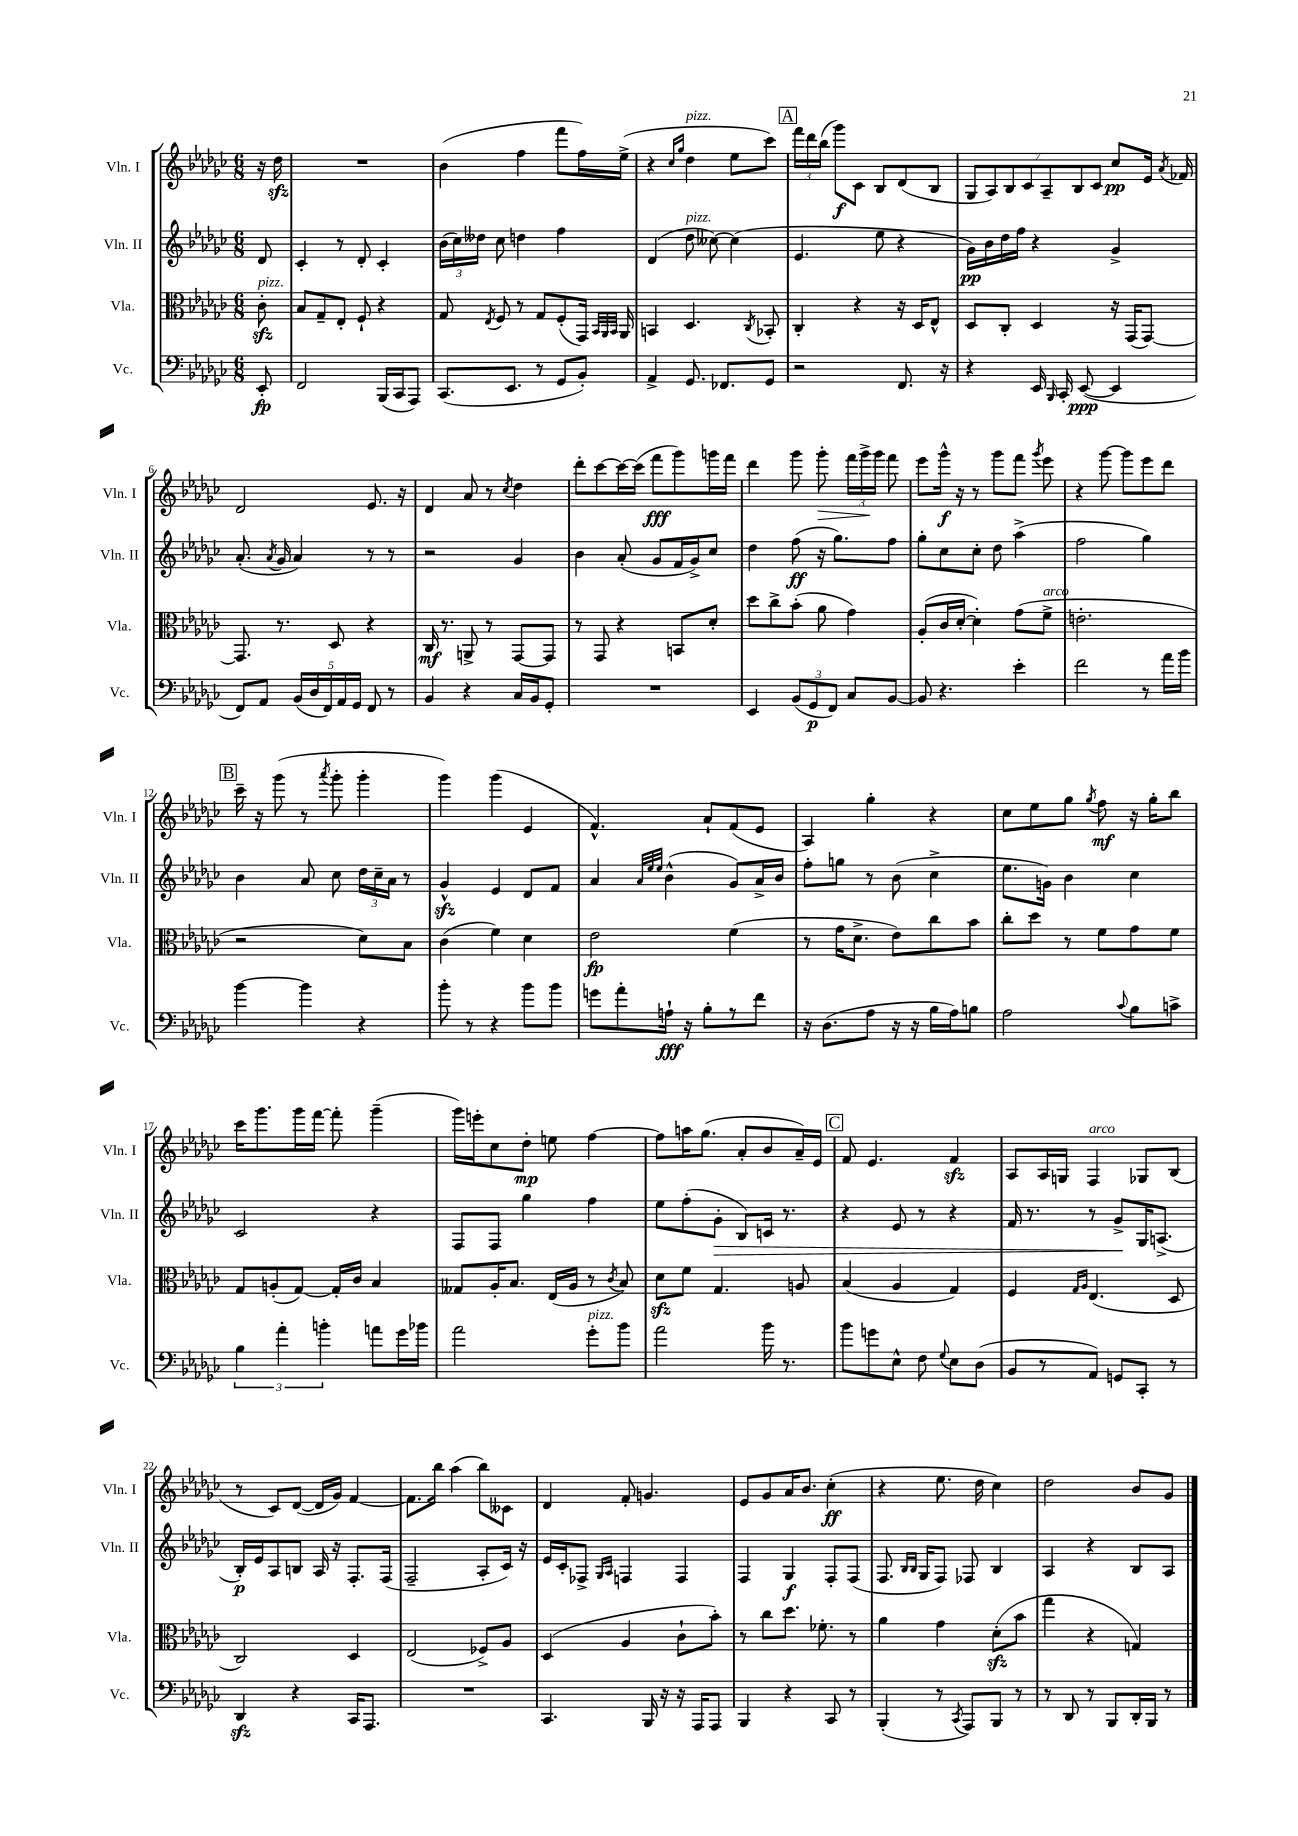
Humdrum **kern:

**kern	**kern	**kern	**kern
*staff4	*staff3	*staff2	*staff1
*clefF4	*clefC3	*clefG2	*clefG2
*k[b-e-a-d-g-c-]	*k[b-e-a-d-g-c-]	*k[b-e-a-d-g-c-]	*k[b-e-a-d-g-c-]
*M6/8	*M6/8	*M6/8	*M6/8
8EE-'	8c-'	8d-	16r
.	.	.	16dd-
=	=	=	=
2FF	8B-	4c-'	2.r
.	8G-~	.	.
.	8E-'	8r	.
.	8F`	8d-'	.
(16BBB-	4r	4c-'	.
16CC-	.	.	.
8AAA-)	.	.	.
=	=	=	=
(8.CC-	8G-	(24b-	(4b-
.	.	24cc-)	.
.	.	24dd--	.
.	8qE-	.	.
.	8F	8cc-	.
8.EE-	.	.	.
.	8r	4dd	4ff
8r	8G-	.	.
8GG-	(8F'	4ff	8fff
8BB-')	16GG-)	.	16ff)
.	32qqBB-	.	.
.	32qqAA-	.	.
.	32qqBB-	.	.
.	16AA-	.	(16ee-^
=	=	=	=
4AA-^	4BB	(4d-	4r
.	.	.	16qqcc-
.	.	.	16qqgg-
8.GG-	4.D-	8dd-	4dd-
.	.	[8cc--)	.
8.FF-	.	.	.
.	.	(4cc--]	8ee-
.	8qC-	.	.
8GG-	8BB-'	.	8ccc-)
=	=	=	=
2r	4C-'	4.e-	24fff
.	.	.	24ddd-
.	.	.	(24bb-
.	.	.	8ggg-)
.	4r	.	8c-
.	.	8ee-	8B-
8.FF	16r	4r	(8d-
.	16D-	.	.
.	8E-^^	.	8B-
16r	.	.	.
=	=	=	=
4r	8D-	16g-)	14G-
.	.	16b-	.
.	.	.	14A-)
.	8C-'	16dd-	.
.	.	.	14B-
.	.	16ff	.
.	.	.	14c-
16EE-	4D-	4r	.
.	.	.	14A-~
16qqBBB-	.	.	.
16CC-'	.	.	.
.	.	.	14B-
([8EE-	.	.	.
.	.	.	14c-
4EE-]	16r	4g-^	8cc-
.	(16GG-	.	.
.	[8GG-)	.	16e-
.	.	.	8qa-
.	.	.	16f-
=	=	=	=
8FF)	8.GG-]	(8.a-'	2d-
8AA-	.	.	.
.	.	8qa-	.
.	8.r	16g-	.
(20BB-	.	4a-)	.
20D-	.	.	.
20FF)	.	.	.
.	8D-	.	.
20AA-	.	.	.
20GG-	.	.	.
8FF	4r	8r	8.e-
8r	.	8r	.
.	.	.	16r
=	=	=	=
4BB-	16C-	2r	4d-
.	8.r	.	.
4r	8AA^	.	8a-
.	8r	.	8r
.	.	.	8qcc-
16C-	[8GG-	4g-	4dd-
16BB-	.	.	.
8GG-'	8GG-]	.	.
=	=	=	=
2.r	8r	4b-	8ddd-'
.	8GG-	.	[8ccc-
.	4r	(8a-'	16ccc-_
.	.	.	(16ccc-]
.	.	8g-	8fff
.	8BB	16f	8ggg-)
.	.	16g-^)	.
.	8d-'	8cc-	16ggg
.	.	.	16fff
=	=	=	=
4EE-	8dd-	4dd-	4ddd-
.	8cc-^	.	.
(12BB-	(8b-'	(8ff	8ggg-
12GG-	.	.	.
.	8a-	16r	8ggg-'
12FF)	.	.	.
.	.	8.gg-)	.
8C-	4g-)	.	24fff
.	.	.	24ggg-^
.	.	.	24ggg-
[8BB-	.	8ff	8fff
=	=	=	=
8BB-]	(8A-'	8gg-'	8eee-
4.r	16c-	8cc-	16ggg-^^
.	[16d-'	.	16r
.	4d-'])	8cc-'	8r
.	.	8dd-	8ggg-
4e-'	(8g-	(4aa-^	8fff
.	.	.	8qggg-
.	8f^	.	8eee-
=	=	=	=
2f	2.e'	2ff	4r
.	.	.	[8ggg-
.	.	.	8ggg-]
8r	.	4gg-)	8eee-
16a-	.	.	8ddd-
16b-	.	.	.
=	=	=	=
[4b-	2r	4b-	16ccc-~
.	.	.	16r
.	.	.	(8ggg-
4b-]	.	8a-	8r
.	.	.	8qaaa-
.	.	8cc-	8ggg-'
4r	8d-)	24dd-	4ggg-'
.	.	24cc-~	.
.	.	24a-	.
.	8B-	8r	.
=	=	=	=
8b-'	(4c-	4g-^^	4ggg-)
8r	.	.	.
4r	4f)	4e-	(4ggg-
8b-	4d-	8d-	4e-
8b-	.	8f	.
=	=	=	=
8g	2e-	4a-	4.f^^)
8a-'	.	.	.
.	.	32qqa-	.
.	.	32qqee-	.
.	.	32qqee-	.
16A`	.	(4b-^^	.
16r	.	.	.
8B-'	.	.	8a-`
8r	(4f	8g-)	(8f
8f	.	16a-^	8e-
.	.	16b-	.
=	=	=	=
16r	8r	8ff'	4A-)
(8.D-	.	.	.
.	16g-	8gg	.
.	8.d-^	.	.
8A-	.	8r	4gg-'
16r	8e-)	(8b-	.
16r	.	.	.
16B-	8cc-	4cc-^	4r
16A-)	.	.	.
8B	8b-	.	.
=	=	=	=
2A-	8cc-'	8.ee-	8cc-
.	8dd-	.	8ee-
.	.	16g)	.
.	8r	4b-	8gg-
.	.	.	8qgg-
.	8f	.	8ff
8qqc-	.	.	.
8B-	8g-	4cc-	16r
.	.	.	16gg-'
8c^	8f	.	8bb-
=	=	=	=
6B-	8G-	2c-	16ccc-
.	.	.	8.ggg-
.	(8A'	.	.
6a-'	.	.	.
.	[8G-)	.	16ggg-
.	.	.	[16fff
6b'	.	.	.
.	16G-']	.	8fff']
.	16c-	.	.
8a	4B-	4r	(4ggg-~
16g-	.	.	.
16b-	.	.	.
=	=	=	=
2a-	8G--	8F	16ggg-)
.	.	.	16eee'
.	16A-'	8F	8cc-
.	8.B-	.	.
.	.	4gg-	8dd-'
.	(16E-	.	8ee
.	16A-	.	.
8g-'	8r	4ff	[4ff
.	8qc-	.	.
8b-	8B-)	.	.
=	=	=	=
2a-	8d-	8ee-	8ff]
.	8f	(8ff'	16aa
.	.	.	(8.gg-
.	4.G-	8g-'	.
.	.	8B-)	8a-'
16b-	.	16c	8b-
8.r	.	8.r	.
.	8A	.	16a-~)
.	.	.	16e-
=	=	=	=
8b-	(4B-	4r	8f
8g	.	.	4.e-
8E-^^	4A-	8e-	.
8F	.	8r	.
8qqG-	.	.	.
8E-	4G-)	4r	4f
(8D-	.	.	.
=	=	=	=
8BB-	4F	16f	8A-
.	.	8.r	.
8r	.	.	16A-
.	.	.	16G
.	16qqG-	.	.
.	16qqA-	.	.
8AA-)	(4.E-	8r	4F
8GG	.	8g-^	.
8CC-'	.	16G-	8G-
.	.	(8.A^	.
8r	8D-	.	(8B-
=	=	=	=
4DD-	2C-)	16B-')	8r
.	.	16e-	.
.	.	8A-	8c-)
4r	.	8B	([8d-
.	.	16A-	16d-]
.	.	16r	16g-)
16CC-	4D-	8.F'	[4f
8.AAA-	.	.	.
.	.	(16F	.
=	=	=	=
2.r	(2E-	2F~	8.f]
.	.	.	16bb-
.	.	.	(4aa-
.	8F-^)	8A-'	8bb-)
.	8A-	16c-)	8c--
.	.	16r	.
=	=	=	=
4.CC-	(4D-	16e-	4d-
.	.	16c-'	.
.	.	8F-^	.
.	.	16qqG-	.
.	.	16qqA-	.
.	4A-	4F	8f'
16BBB-	.	.	4.g
16r	.	.	.
16r	8c-`	4F	.
16AAA-	.	.	.
8AAA-	8b-')	.	.
=	=	=	=
4BBB-	8r	4F	8e-
.	8cc-	.	8g-
4r	8.dd-	4G-	16a-
.	.	.	8.b-
.	8.f-'	.	.
8CC-	.	8F'	(4cc-'
8r	8r	(8F	.
=	=	=	=
(4BBB-'	4a-	8.F	4r
.	.	16qqB-	.
.	.	16qqB-	.
.	.	16G-	.
8r	4g-	8F)	8.ee-
8qCC-	.	.	.
8AAA-)	.	8F-	.
.	.	.	16dd-
8BBB-	(8d-'	4B-	4cc-)
8r	8b-	.	.
=	=	=	=
8r	4gg-	4A-	2dd-
8DD-	.	.	.
8r	4r	4r	.
8BBB-	.	.	.
16DD-'	4G)	8B-	8b-
16BBB-	.	.	.
8r	.	8A-	8g-
==	==	==	==
*-	*-	*-	*-
